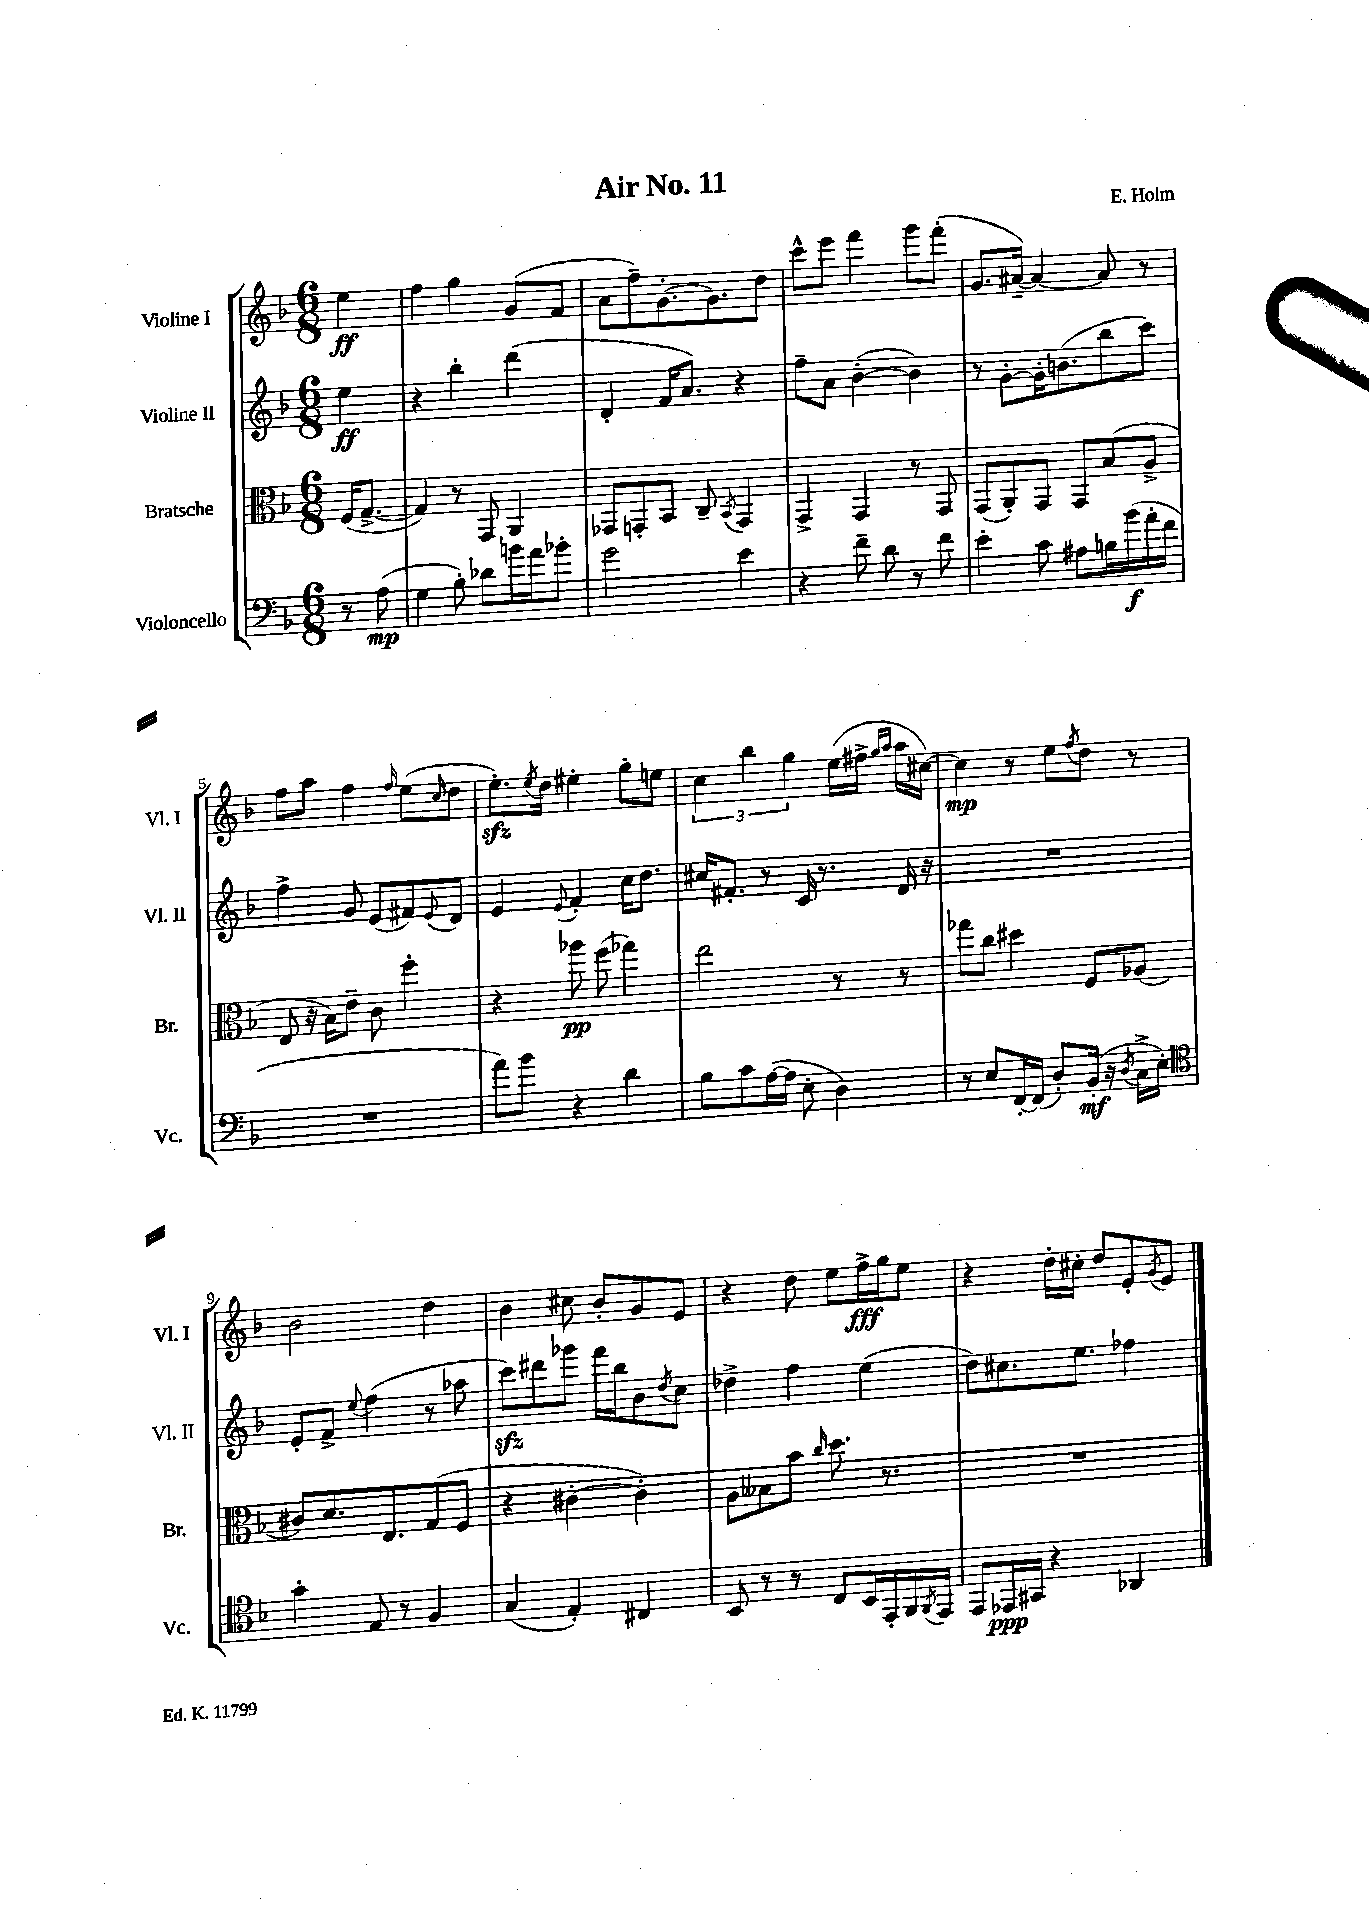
\header { title = "Air No. 11" composer = "E. Holm" }
<<
\new StaffGroup <<
\new Staff = "s0" \with { instrumentName = "Violine I" shortInstrumentName = "Vl. I" } {
    \clef treble \key f \major \numericTimeSignature \time 6/8 \partial 4
    e''4\ff |
    f''4 g''4 g'8( f'8 |
    a'8 f''8--) g'8.~-. g'8. d''8 |
    c'''8-^ e'''8 f'''4 g'''8 f'''8-.( |
    g'8. ais'16~--) ais'4~ ais'8 r8 |
    f''8 a''8 f''4 \grace { f''16 } e''8( \grace { c''16 } d''8 |
    e''8.-.\sfz) \acciaccatura { e''8 } d''16 eis''4-. g''8-. e''8 |
    \tuplet 3/2 { c''4 bes''4 g''4 } e''16( fis''16-> \grace { g''16 a''16 } a''16 cis''16~) |
    cis''4\mp r8 e''8 \acciaccatura { f''8 } d''8 r8 |
    bes'2 d''4 |
    bes'4 cis''8 bes'8-. g'8 e'8 |
    r4 d''8 e''8 f''16->\fff g''16 e''8 |
    r4 d''16-. cis''16-. d''8 e'8-. \acciaccatura { g'8 } e'8 \bar "|." |
}
\new Staff = "s1" \with { instrumentName = "Violine II" shortInstrumentName = "Vl. II" } {
    \clef treble \key f \major \numericTimeSignature \time 6/8 \partial 4
    e''4\ff |
    r4 bes''4-. d'''4( |
    d'4-. f'16 a'8.) r4 |
    f''8-- a'8 bes'4~-.( bes'4) |
    r8 g'8~-. g'16-. b'8.( bes''8 c'''8) |
    f''4-> g'8 e'8( fis'8) \appoggiatura { e'8 } d'8 |
    e'4 \appoggiatura { e'8 } f'4-. c''16 d''8. |
    cis''16 fis'8.-. r8 c'16 r8. d'16 r16 |
    R2. |
    e'8-. f'8-> \appoggiatura { e''8 } f''4( r8 aes''8 |
    c'''8\sfz) dis'''8 ges'''8 f'''16 bes''16 bes'8 \acciaccatura { d''8 } c''8 |
    des''4-> f''4 e''4( |
    d''8) cis''8. e''8. fes''4 \bar "|." |
}
\new Staff = "s2" \with { instrumentName = "Bratsche" shortInstrumentName = "Br." } {
    \clef alto \key f \major \numericTimeSignature \time 6/8 \partial 4
    f16( g8.~-> |
    g4) r8 g,8 a,4 |
    ges,8 g,8-. bes,8 c8-- \acciaccatura { bes,8 } g,4 |
    g,4-> g,4 r8 g,8 |
    g,8( a,8-.) g,8 g,8 bes8( a8-> |
    e8 r16 bes16) e'8-- c'8 f''4-. |
    r4 aes''8\pp f''8( ges''4) |
    e''2 r8 r8 |
    ges''8 c''8 dis''4 f8 aes8( |
    cis'8) d'8. e8. g8( f8 |
    r4 cis'4~-. cis'4-.) |
    a8 beses8 bes'8 \grace { c''16 } d''8. r8. |
    R2. \bar "|." |
}
\new Staff = "s3" \with { instrumentName = "Violoncello" shortInstrumentName = "Vc." } {
    \clef bass \key f \major \numericTimeSignature \time 6/8 \partial 4
    r8 a8\mp( |
    g4 bes8-.) des'8 b'16 a'16 bes'8-. |
    g'2 e'4 |
    r4 f'8-- d'8 r8 f'8 |
    e'4-. c'8 ais8 b16 bes'16\f( a'16-. f'16 |
    R2. |
    a'8) bes'8 r4 d'4 |
    bes8 c'8 a16~( a16 e8-. d4) |
    r8 e8 f,16~-. f,16( d8-.) bes,16-.\mf( r16 \acciaccatura { d8 } c16-> e16-.) |
    \clef tenor g'4-. e8 r8 f4 |
    g4( e4-.) cis4 |
    bes,8 r8 r8 c8 bes,16 e,16-. f,16 \acciaccatura { f,8 } e,16 |
    e,8 ees,16\ppp gis,16 r4 aes,4 \bar "|." |
}
>>
>>
